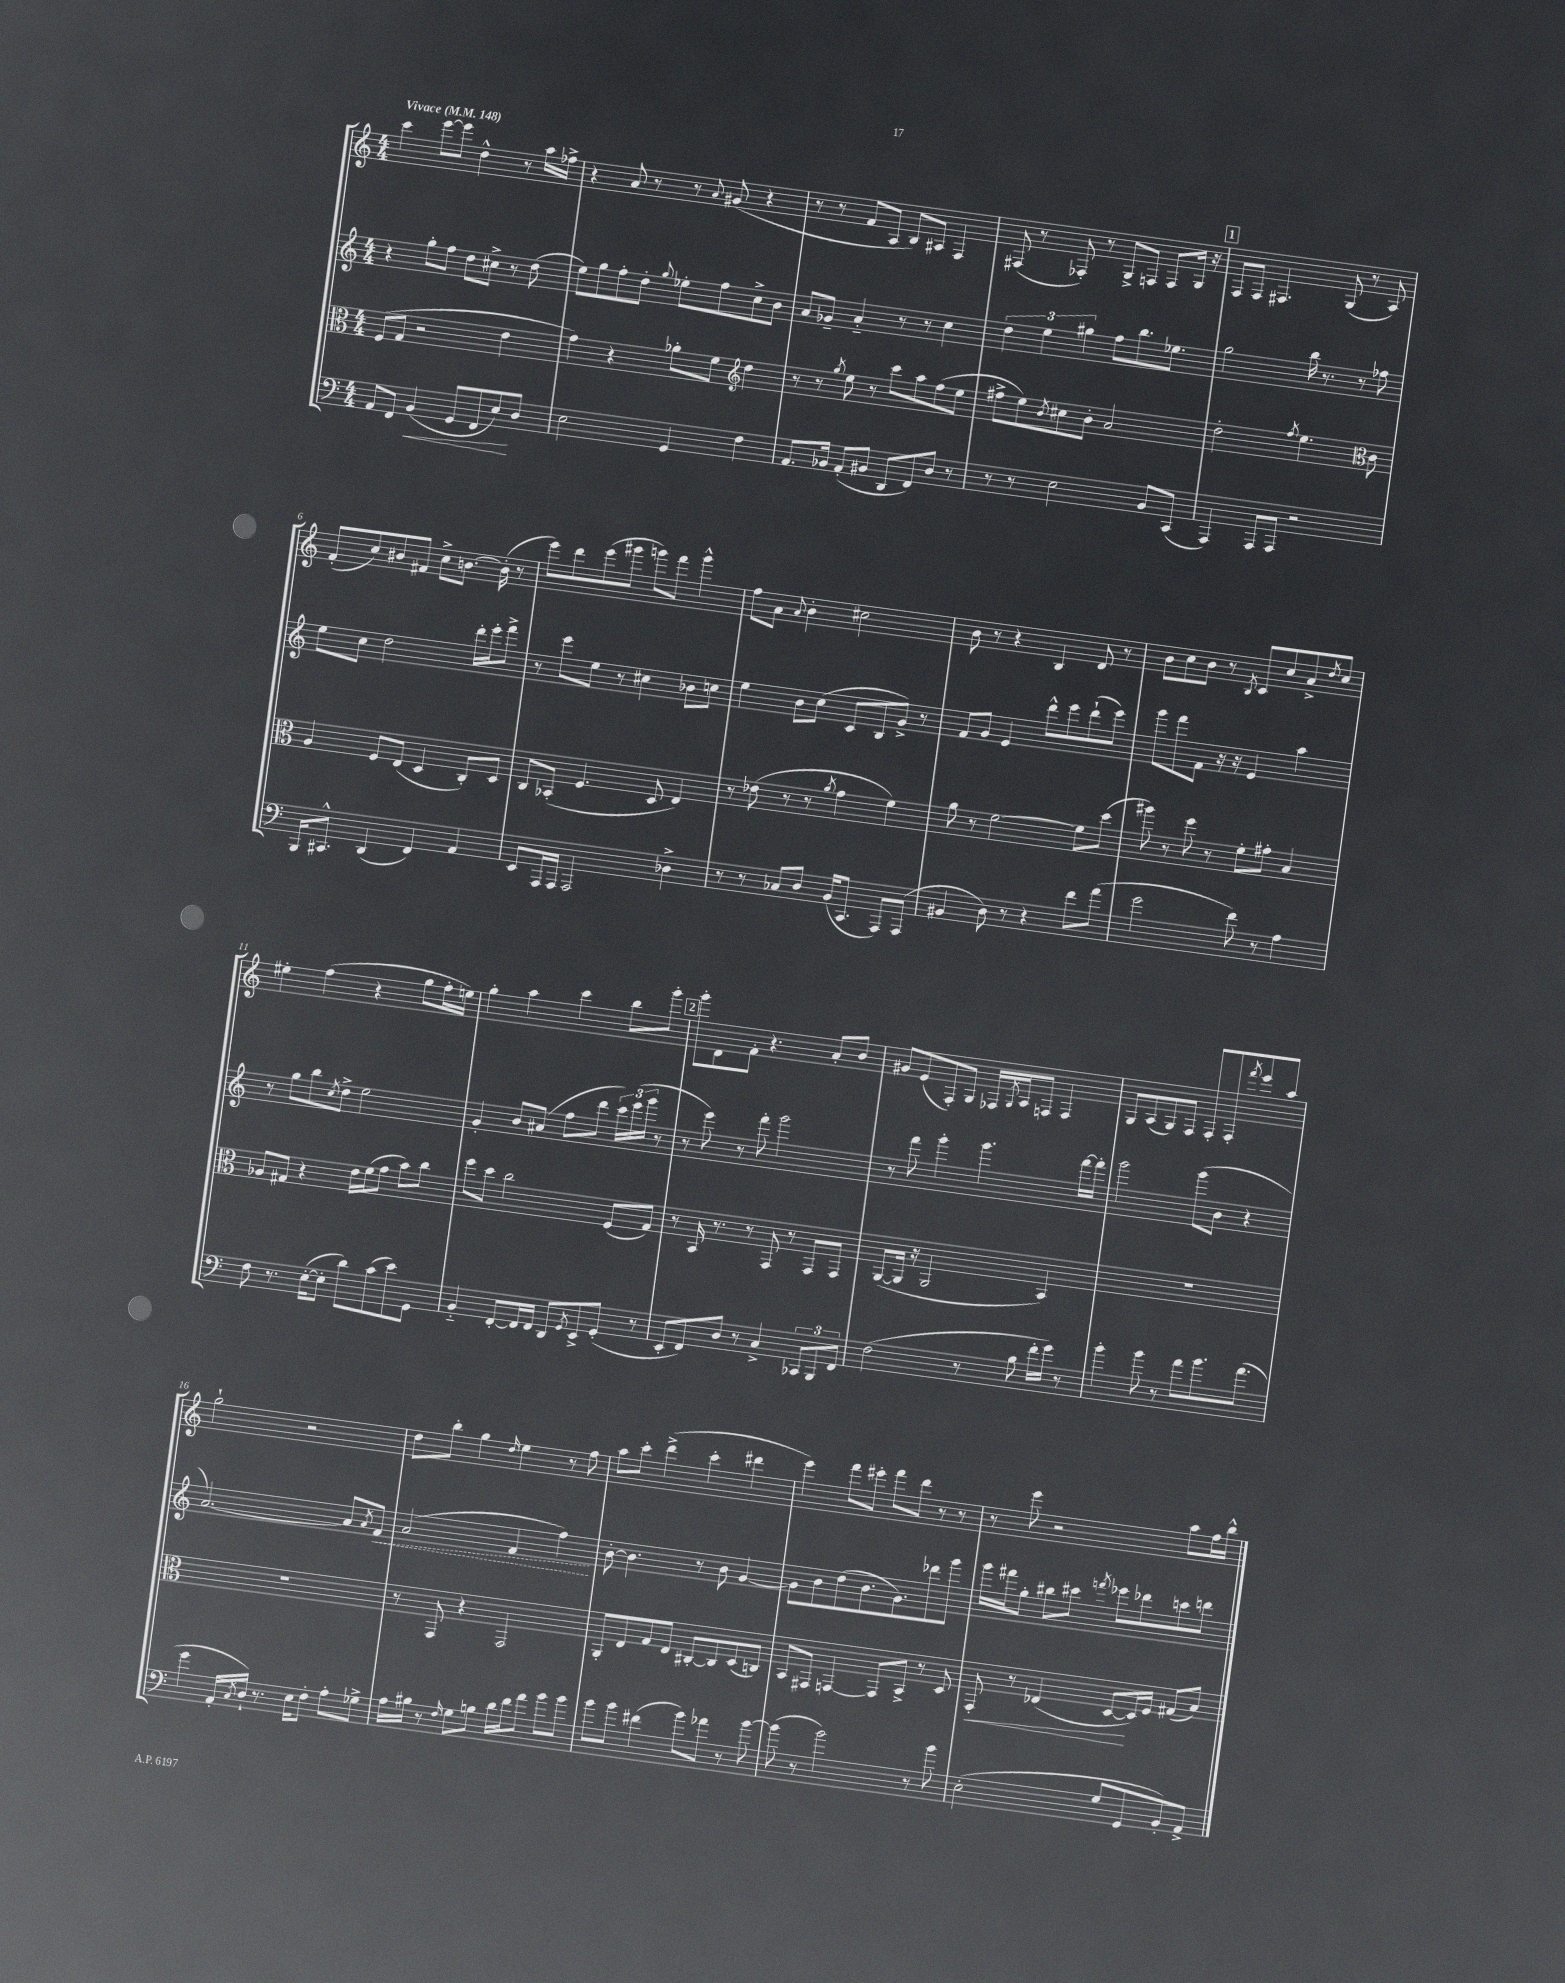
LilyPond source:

<<
\new StaffGroup <<
\new Staff = "s0" {
    \clef treble \key c \major \numericTimeSignature \time 4/4 \tempo "Vivace" 4 = 148
    c'''4 e'''8~ e'''8 d''4-^ r8 a''16 fes''16-> |
    r4 a'8 r8 r8 \appoggiatura { a'8 } gis'8( r4 |
    r8 r8 f'8 a8 b8) ais8 f4 |
    fis8( r8 fes8-.) r8 g8-> f8 f8 g16 r16 |
    \mark \markup { \box "1" } f8 f8 fis4. g8( r8 a8) |
    f'8-.( c''8) bis'8 fis'8 c''8-> b'8.~ b'16-.( r8 |
    e'''8) d'''8 e'''8( gis'''8 g'''8) f'''8 g'''4-^ |
    f''8 a'8 \appoggiatura { a'8 } b'4-. cis''2 |
    b'8 r8 r4 b4 d'8 r8 |
    b'8 c''8 b'8 r8 \acciaccatura { b8 } c'8 c''8 a'8-> \acciaccatura { d''8 } c''8 |
    eis''4-. f''4( r4 g''8 f''16-. e''16) |
    g''4-. a''4 c'''4 b''8 g'''8-. |
    \mark \markup { \box "2" } g'''8-. d'8 f'8-. r4. a'8-. b'8 |
    gis'8 e'8( f8-.) g8 fes16 \acciaccatura { g8 } a16 f8 f4 |
    g8 a8( g8) f8 f8-. f8-. \acciaccatura { f'''8 } e'''8 a''8 |
    g''2-! r2 |
    d''8 b''8-. g''4 \grace { d''16 } e''4 r8 f''8 |
    a''8 c'''8-. d'''4->( c'''4-. dis'''4 |
    e'''4) f'''8 eis'''8-. f'''8 d'''8 r8 r8 |
    r8 e'''8 r2 a''8 f''16 b''16-^ \bar "|." |
}
\new Staff = "s1" {
    \clef treble \key c \major \numericTimeSignature \time 4/4
    r4 g''8-. f''8 d''8 cis''8-> r8 d''8( |
    e''8) g''8 f''8-. d''8-. \appoggiatura { g''8 } ees''8-. f''8 c''8-> b'8 |
    a'8 ges'8-- a'4-_ r8 r8 c''4 |
    \tuplet 3/2 { d''4 e''4 gis''4 } f''8 b''8. ees''8. |
    \mark \markup { \box "1" } g''2 b''16 r8. r8 fes''8 |
    e''8 c''8 d''2 d'''16-. e'''16-. f'''8-> |
    r8 e'''8 e''8 r8 cis''4 bes'8 c''8 |
    e''4 b'8 c''8( c'8 b8 g'8->) r8 |
    f'8 g'8 e'4 d'''8-^ e'''8 d'''8-!( e'''8) |
    g'''8 f'''8 f'8 r16 r16 e'4 a''4 |
    r8 g''8 b''8 \acciaccatura { c''8 } d''8-> e''2 |
    g'4-. b'8 ais'8( f''8 d'''8 \tuplet 3/2 { c'''16) e'''16( g'''16 } r8 |
    \mark \markup { \box "2" } r8 e'''8) r8 f'''8-. g'''2 |
    r8 f'''8 g'''4-. g'''4. f'''16~ f'''16-. |
    g'''2 g'''8( b'8 r4 |
    a'2.~) a'8 \acciaccatura { a'8 } \once \override Hairpin.style = #'dashed-line f'8\< |
    a'2( f'4 f''4\!) |
    b'8~-. b'4. r8 b'8 g'4~ |
    g'8 b'8 d''8( b'8. g'8.) des'''8 g'''8 |
    g'''16 fis'''16 g''8-. bis''8 cis'''8 \acciaccatura { f'''8 } ees'''8 des'''8 c'''8 d'''8 \bar "|." |
}
\new Staff = "s2" {
    \clef alto \key c \major \numericTimeSignature \time 4/4
    f8( g8 r2 e'4 |
    g'4) r4 aes'8-. f'8 \clef treble d''4 |
    r8 r8 \acciaccatura { g''8 } e''8 r8 c'''8 a''8 f''8( e''8 |
    fis''8-> e''8) \acciaccatura { b'8 } cis''8 b'8-. a'2 |
    \mark \markup { \box "1" } d''2-. \acciaccatura { f''8 } e''4. \clef alto c'8 |
    a4 f8 e8( d4 c8-.) d8 |
    c8 bes,8-.( f4. d8 e4) |
    r8 ees'8( r8 r8 \acciaccatura { a'8 } g'4 f'4) |
    a'8 r8 f'2~ f'8 d''8( |
    ais''8) r8 f''8 r8 f'8-. gis'8-. b4 |
    aes8 gis8 r4 e'16 f'16( g'8 b'8) c''8 |
    f''8 d''8 c''2 f8( g8) |
    \mark \markup { \box "2" } r8 b,16 r8. r8 g,8 r8 g,8 g,8 |
    a,8~( a,16 r16 a,2 b,4) |
    R1 |
    R1 |
    r8 g,8 r4 g,2 |
    a,8-. e8 g8 e8 cis8~-. cis8 d8( c8) |
    b,8 gis,8 g,4~ g,8 b,8-> r8 d8 |
    g,8-.\< r8 ees4( d8~\! d16) f16 gis8( b8) \bar "|." |
}
\new Staff = "s3" {
    \clef bass \key c \major \numericTimeSignature \time 4/4
    a,8 f,8 b,4\<( g,8 f,8 e8\!) d8 |
    e2 g,4 f4 |
    a,8. bes,16 a,8-.( bis,8 d,8 f,8) d8 r8 |
    r8 r8 e2 b,8 c,8( |
    \mark \markup { \box "1" } a,,4) a,,8 a,,8 r2 |
    b,,16 cis,8.-^ d,4( f,4) a,4 |
    e,8 a,,16 a,,16 a,,2 des4-> |
    r8 r8 ces8 d8 b,16( c,8. a,,8) a,,8( |
    bis,4 d8) r8 r4 f'8 a'8( |
    g'2 f'8) r8 a4 |
    f8 r8. e16~-.( e8-. d'8) c'8( e'8) g,8 |
    b,4-_ f,8~-. f,16 f,16 d,8 \acciaccatura { g,8 } e,8-> g,8-.( r8 |
    \mark \markup { \box "2" } e,8-. f,8) d8 r8 c4-> \tuplet 3/2 { ces,8 b,,8 f,8 } |
    f2( r8 b8 f'16-. g'16) r8 |
    b'4-. b'8 r8 a'8 b'8. a'8.( |
    g'4 a,16-. \acciaccatura { c8 } d16-!) r8. e16 f8-. a8-. ges8-> |
    a16 bis16 r8 \grace { f16 } g8 b8 d'16 f'16 a'8 b'8 b'8 |
    b'8 b'8 fis'4( b'8) aes'8 r8 b'8~ |
    b'8( r8 b'2) r8 b'8 |
    e2-.( g8 g,8 b,8-.) a,8-> \bar "|." |
}
>>
>>
